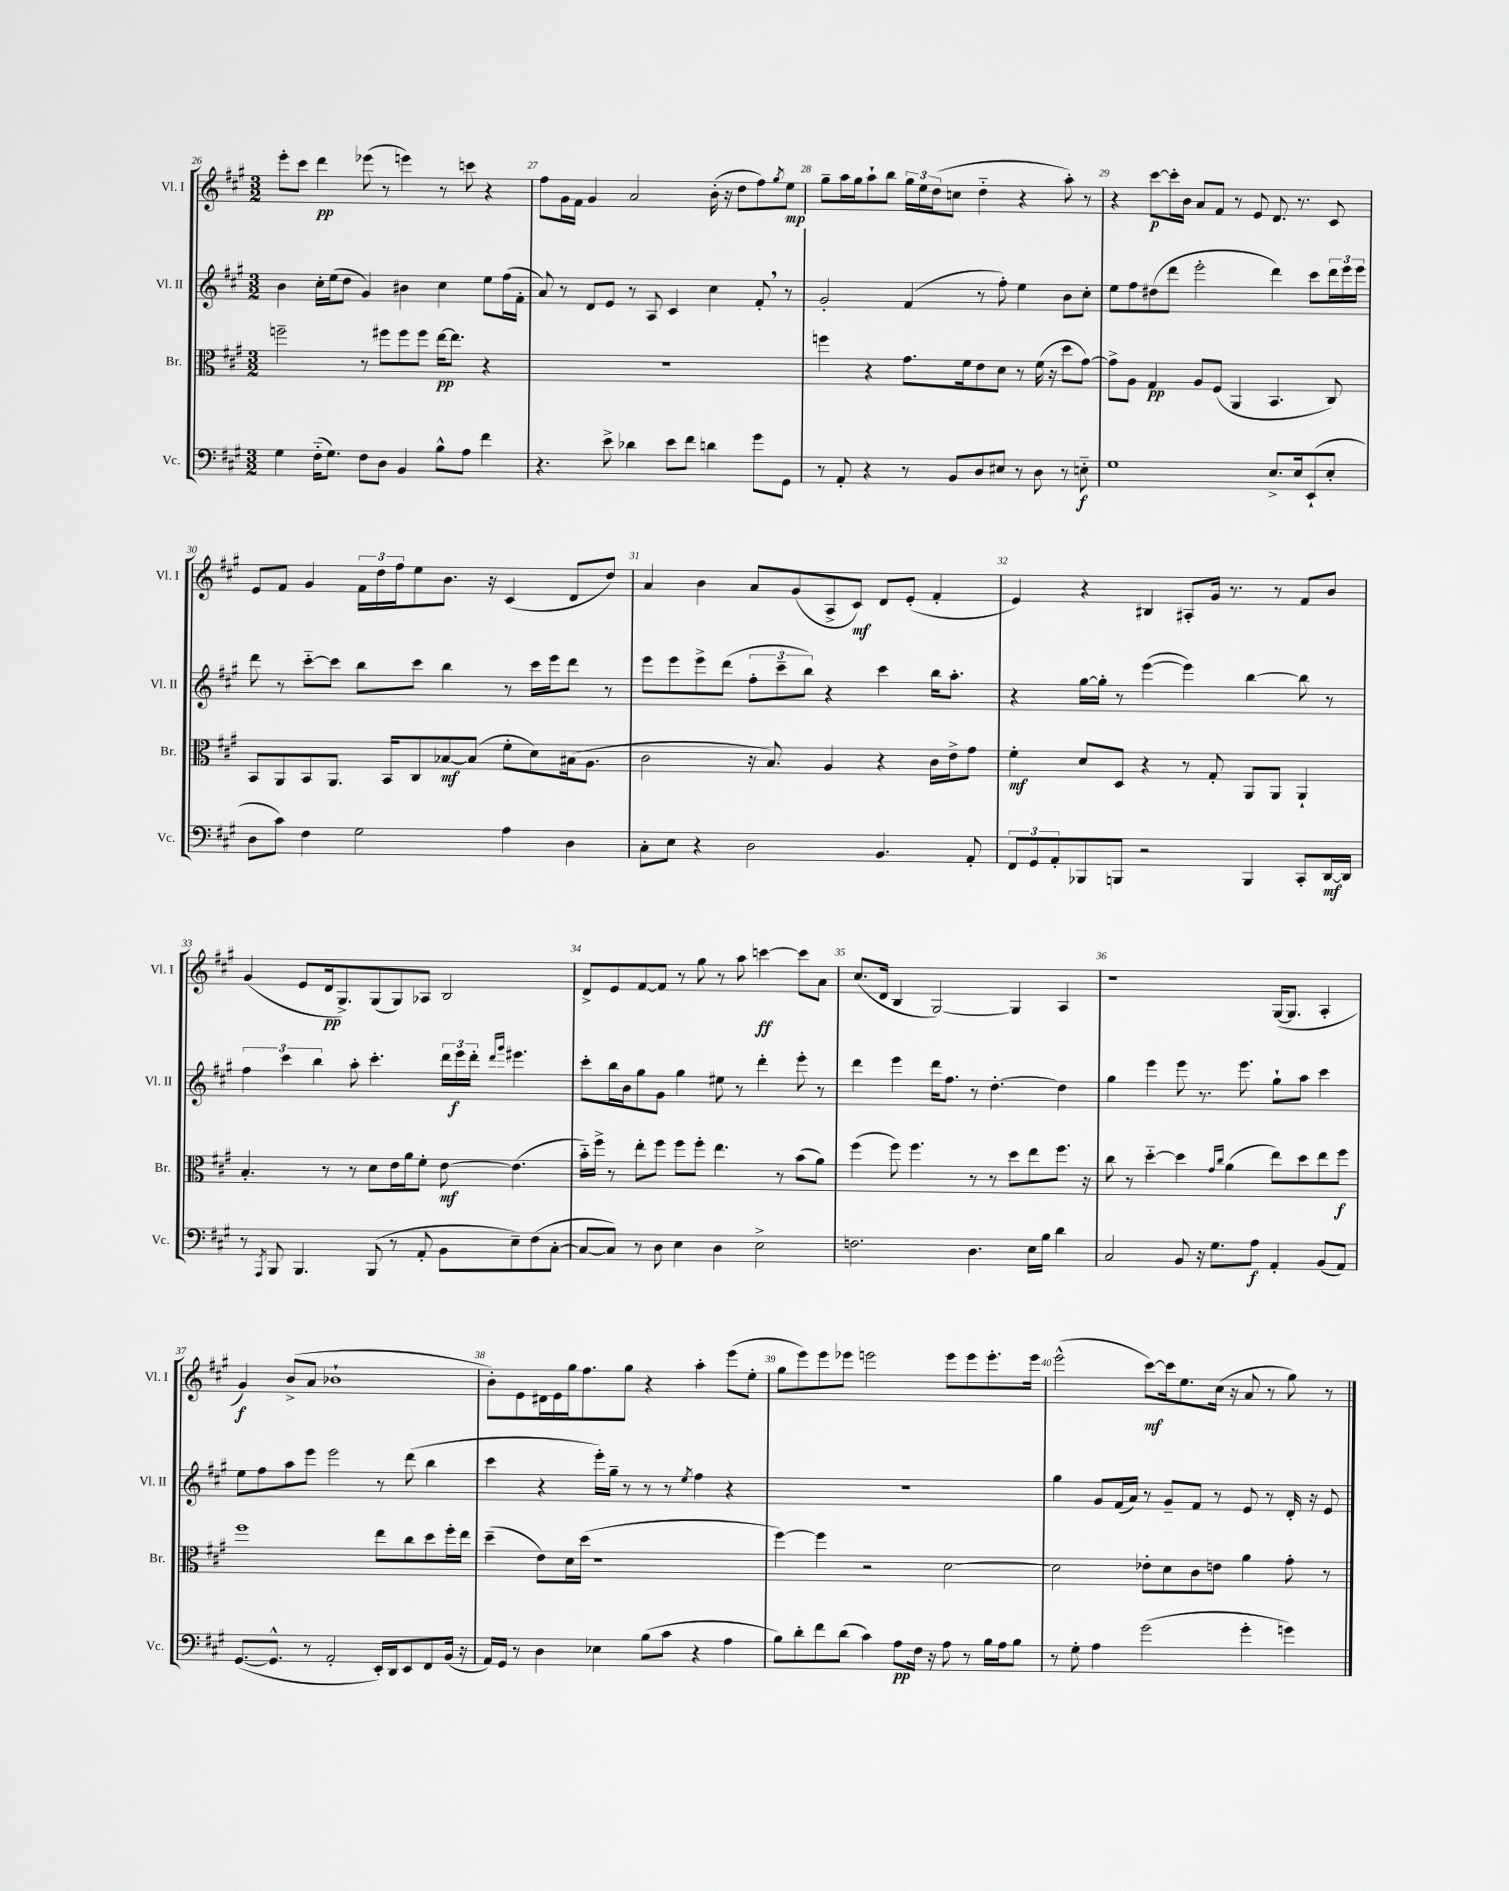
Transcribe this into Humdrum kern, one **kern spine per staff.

**kern	**kern	**kern	**kern
*staff4	*staff3	*staff2	*staff1
*clefF4	*clefC3	*clefG2	*clefG2
*k[f#c#g#]	*k[f#c#g#]	*k[f#c#g#]	*k[f#c#g#]
*M3/2	*M3/2	*M3/2	*M3/2
4G#	2ff~	4b	8eee'
.	.	.	8ccc#
(16F#'~	.	16cc#'	4ddd
8.G#)	.	(16ee	.
.	.	8dd	.
8F#	8r	4g#)	(8eee-
8D	8ff#	.	8r
4BB	8ff#	4b#	4eee)
.	8ff#	.	.
8B^^	[16ee	4cc#	8r
.	8.ee]	.	.
8A	.	.	8ccc
4f#	4r	8ee	4r
.	.	(16ff#	.
.	.	16f#'	.
=	=	=	=
4.r	1.r	8a)	8ff#
.	.	8r	16g#
.	.	.	16f#
.	.	8d	4g#
8e^	.	8e	.
4d-	.	8r	2a
.	.	8A	.
8e	.	4c#	.
8f#	.	.	.
4d	.	4cc#	(16b'
.	.	.	16r
.	.	.	8dd
8g#	.	8f#'	8ff#)
.	.	.	8qgg#
8GG#	.	8r	8ee
=	=	=	=
8r	4ff	2g#'	8gg#~
8AA'	.	.	16aa
.	.	.	16gg#
4r	4r	.	8aa`
.	.	.	8bb
8r	8.g#	(4f#	24gg#
.	.	.	24ee
.	.	.	(24dd
8BB	.	.	8cc
.	16f#	.	.
8D	8e	8r	4dd'~
8E#	8d	8ff#')	.
8r	8r	4ee	4r
8D	(16f#	.	.
.	16r	.	.
8r	8dd	8b	8aa')
8E'~	[8g#)	8cc#'	8r
=	=	=	=
1G#	8g#^]	8ee	4r
.	8A	8ff#	.
.	4G#	(8dd#	[8ccc#
.	.	8ddd	16ccc#']
.	.	.	16b
.	8A	2eee'	8a
.	(8F#	.	8f#
.	4AA	.	8r
.	.	.	8e
8.E^	4.BB	4ddd)	8.d
16E	.	.	8.r
(8EE`	.	8ccc#	.
8E'	8C#)	24ddd	8c#
.	.	24eee	.
.	.	24eee	.
=	=	=	=
8D	8BB	8ddd	8e
8c#)	8AA	8r	8f#
4F#	8BB	[8ccc#'~	4g#
.	8.AA	8ccc#]	.
2G#	.	8bb	24f#
.	.	.	24dd
.	16BB	.	.
.	.	.	24ff#
.	8C#	8ccc#	8ee
.	[8B-	4bb	8.b
.	(8B-]	.	.
.	.	.	16r
4A	8f#'	8r	(4c#
.	8d)	16ccc#	.
.	.	16eee	.
4D	(16B#	8ddd	8d
.	8.A	.	.
.	.	8r	8dd)
=	=	=	=
8C#'	2c#	8eee	4a
8E	.	8eee	.
4r	.	8eee^	4b
.	.	(8ddd	.
2D	16r	12ff#'	8a
.	8.B)	.	.
.	.	12ccc#~	.
.	.	.	(8g#
.	.	12bb)	.
.	4A	4r	8A^
.	.	.	8c#)
4.BB	4r	4ccc#	8d
.	.	.	(8e'
.	16c#	16bb	4f#'
.	16e^	8.aa'	.
8AA'	8g#	.	.
=	=	=	=
12FF#	4f#'	4r	4e)
12GG#	.	.	.
12AA'	.	.	.
8BBB-	8d	[16gg#	4r
.	.	16gg#']	.
8BBB	8D	8r	.
2r	4r	([4eee	4B#
.	8r	4eee])	8A#'
.	8G#'	.	16g#
.	.	.	8.r
4BBB	8AA	[4bb	.
.	8AA	.	8r
8CC#'	4AA`	8bb]	8f#
[16DD	.	8r	8b
16DD]	.	.	.
=	=	=	=
8r	4.B'	6ff#	(4g#
8qAAA	.	.	.
8BBB	.	.	.
.	.	6ccc#	.
4.BBB	.	.	8e
.	.	6bb	.
.	8r	.	16d
.	.	.	8.G#^)
.	8r	8aa'	.
(8BBB	8d	4.ccc#'	(8G#
8r	16e	.	8G#)
.	16a	.	.
8AA'	8f#'	.	8A-
8BB	[8e	24ddd	2B
.	.	24eee	.
.	.	24ddd'	.
.	.	16qqddd	.
.	.	16qqggg#	.
8E~)	(4.e]	4.eee#	.
(8F#	.	.	.
[8C#'	.	.	.
=	=	=	=
8C#_	16b'~)	8ccc#'	8d^
.	16ff#^	.	.
8C#])	8r	16bb	8e
.	.	16b	.
8r	8ee'	8gg#	[8f#
8D	8ff#	8g#	8f#]
4E	8ff#	4gg#	8r
.	8ff#'	.	8gg#
4D	4.ee	8ee#	8r
.	.	8r	8aa
2E^	.	4ddd'	[4ccc
.	8r	.	.
.	(8b	8eee'	8ccc]
.	8a)	8r	8a
=	=	=	=
2.F	(4ff#	4ddd	(8.cc#
.	.	.	16d
.	8ff#)	4eee	4B
.	4.ff#	.	.
.	.	16ddd	[2G#)
.	.	8.ff#	.
4.D	8r	8r	.
.	8r	[4.dd'	.
.	8dd	.	4G#]
16E	8ee	.	.
16B	.	.	.
4d	8.ff#	4dd]	4A
.	16r	.	.
=	=	=	=
2C#	8cc#	4gg#	1r
.	8r	.	.
.	[4dd'~	4eee	.
8BB	4dd]	8eee	.
16r	.	8.r	.
8.G#	.	.	.
.	16qqg#	.	.
.	16qqcc#	.	.
.	(4a	.	.
.	.	8.eee	.
8A	.	.	.
4AA'	8ee)	8gg#`	([16G#
.	.	.	8.G#]
.	8dd	8aa	.
(8BB	8ee	4ccc#	4A'
8AA)	8ff#	.	.
=	=	=	=
([8.GG#	1ff#	8ee	4g#)
.	.	8ff#	.
8.GG#^^]	.	.	.
.	.	8aa	(8b^
8r	.	8eee	8a
2AA'	.	2eee	1b-`
16EE')	8ee	8r	.
16DD	.	.	.
8EE	8cc#	(8ddd	.
8FF#	8dd	4bb	.
(16BB	16ff#'	.	.
16r	16ee	.	.
=	=	=	=
16AA)	(4dd~	4ccc#	8b')
16GG#	.	.	.
8r	.	.	8e
4D	8e)	4r	16d#
.	.	.	16e
.	16d	.	16gg#
.	(16dd	.	8.ff#
4E-	1r	16eee')	.
.	.	16gg#~	.
.	.	8r	8gg#
(8B	.	8r	4r
8c#	.	8r	.
.	.	8qee	.
4r	.	4ff#	4aa'
4A	.	4r	(8eee
.	.	.	8ee'
=	=	=	=
8B)	[4ff#)	1.r	8gg#
8d'	.	.	8eee)
8f#	4ff#]	.	8eee
(8d	.	.	8eee-
4c#)	2r	.	2eee
8A	.	.	.
16F#	.	.	.
16r	.	.	.
8A	[2d	.	8eee
8r	.	.	8eee
16B	.	.	8.eee'
16A	.	.	.
8B	.	.	.
.	.	.	16eee
=	=	=	=
8r	2d]	4gg#	(2eee^^
8G#'	.	.	.
4A	.	8g#	.
.	.	(16f#	.
.	.	16a)	.
(2g#	8e-'	8r	[8ccc#)
.	8d	8g#~	16ccc#]
.	.	.	8.ee
.	8c#	8f#	.
.	8e	8r	(16cc#
.	.	.	16r
4g#'	4a	8e	8a
.	.	8r	8r
4g)	8g#'	16d'	8gg#)
.	.	16r	.
.	8r	8e	8r
==	==	==	==
*-	*-	*-	*-
